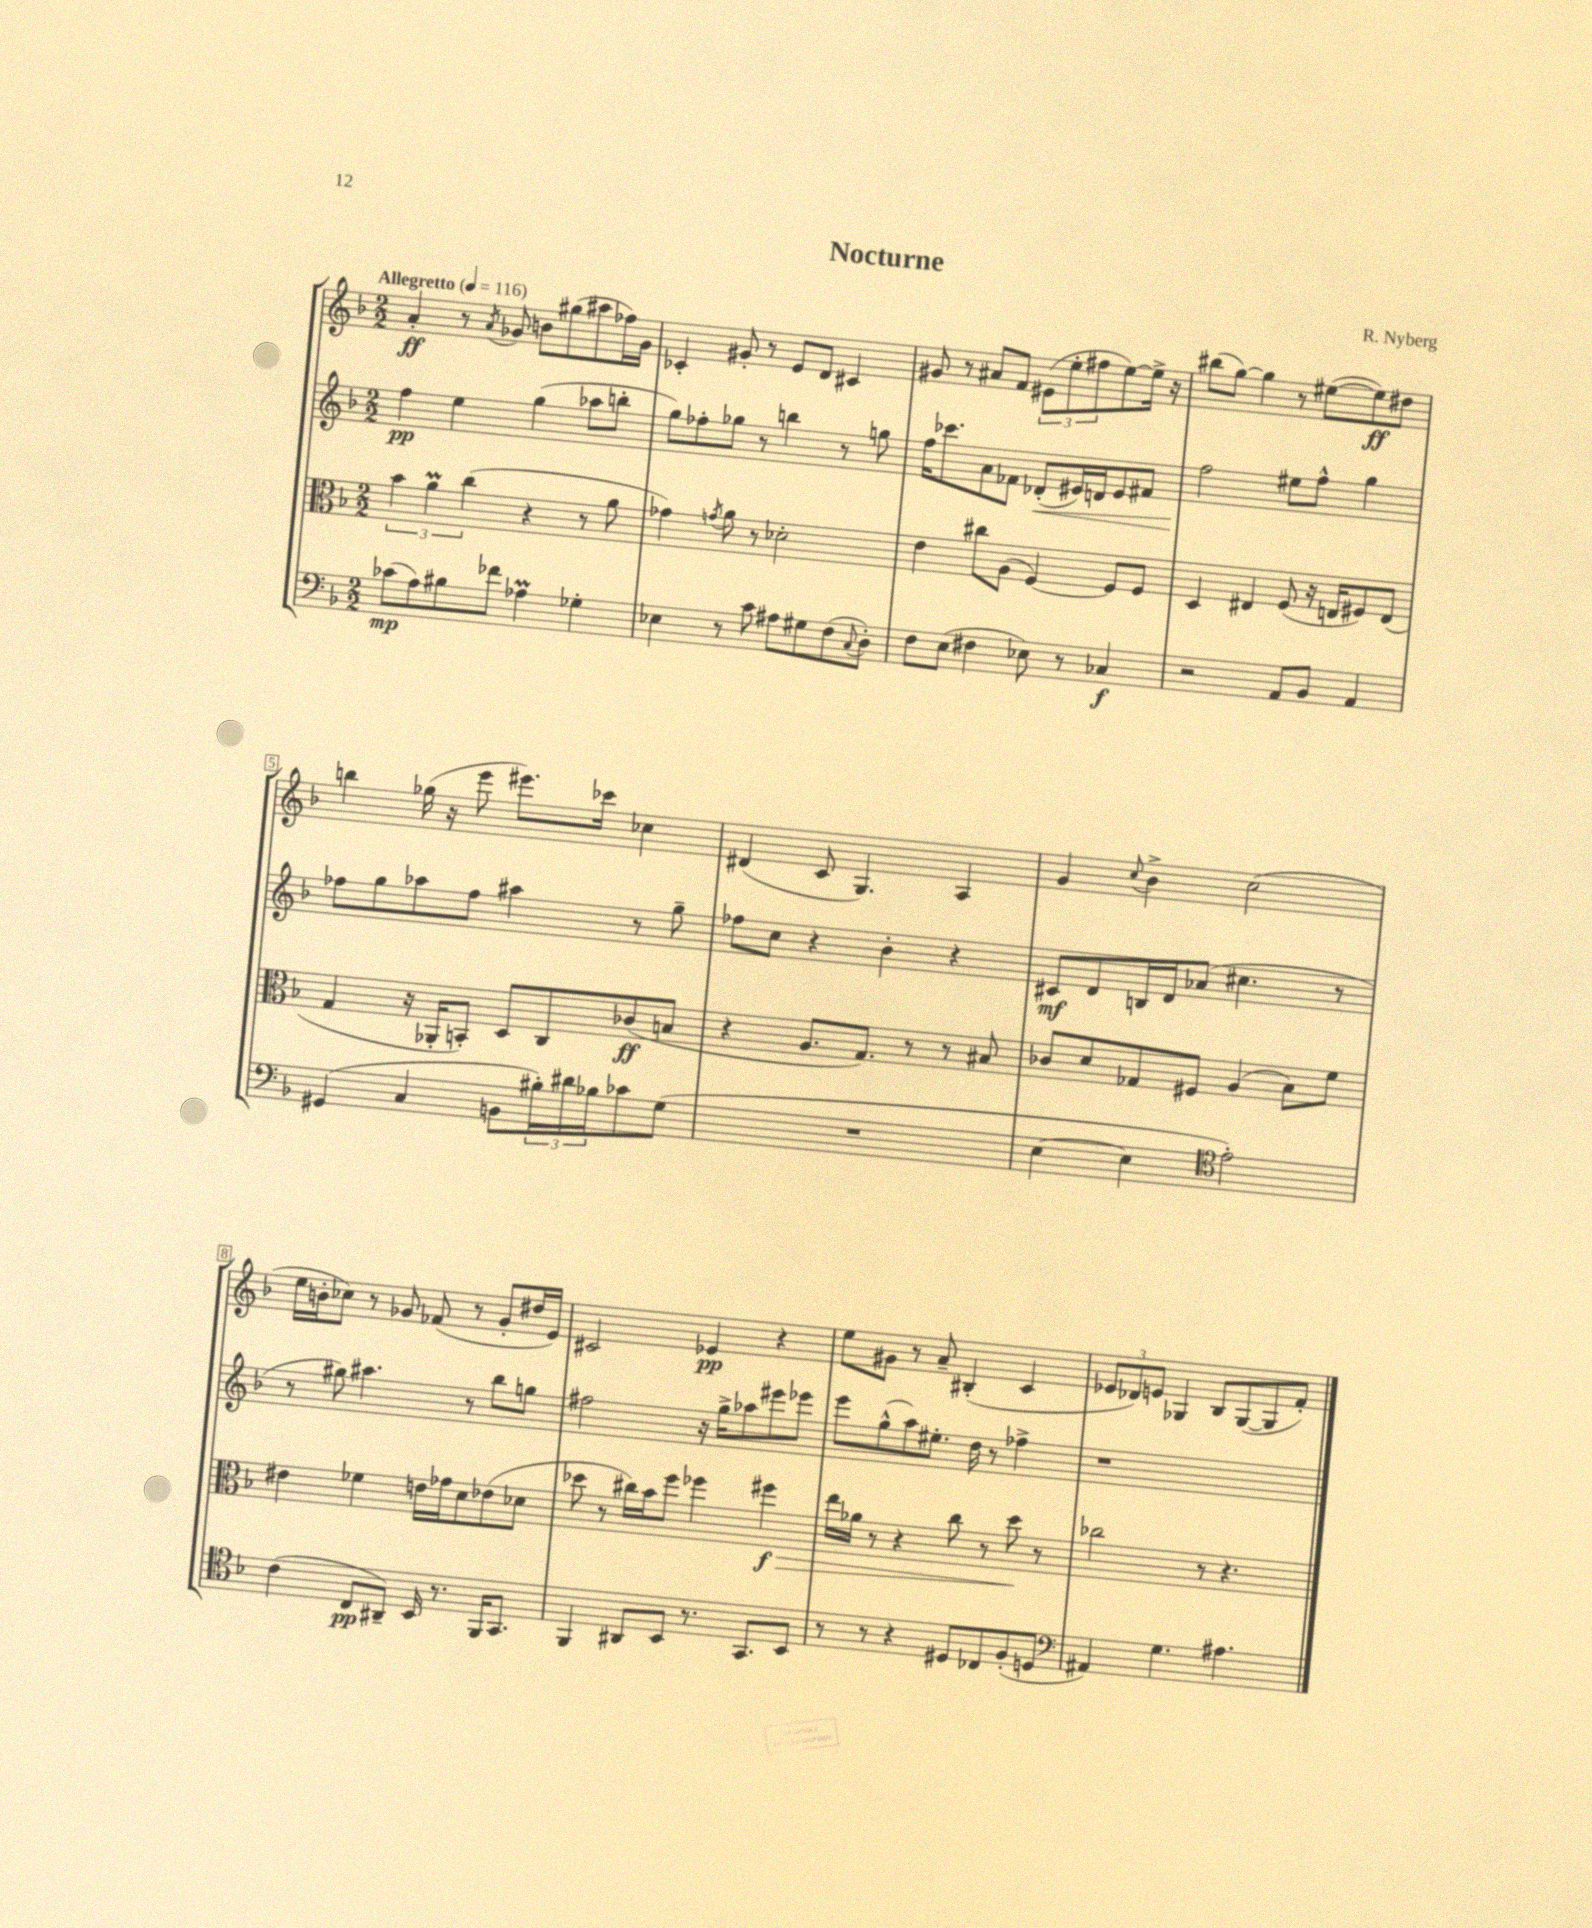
\header { title = "Nocturne" composer = "R. Nyberg" }
<<
\new StaffGroup <<
\new Staff = "s0" {
    \clef treble \key f \major \numericTimeSignature \time 2/2 \tempo "Allegretto" 4 = 116
    a'4-.\ff r8 \acciaccatura { a'8 } ges'8 b'8 gis''8( ais''8 fes''16) ges'16 |
    ces'4-. gis'8-. r8 e'8 d'8 cis'4 |
    gis'8 r8 ais'8 f'8 \tuplet 3/2 { eis'8( e''8-. fis''8 } e''8~) e''16-> r16 |
    bis''8( g''8~) g''4 r8 eis''8~( eis''8\ff) dis''8 |
    b''4 ges''16( r16 e'''8 eis'''8.) ces'''16 ces''4 |
    dis'4( c'8 g4.) a4 |
    g'4 \appoggiatura { c''8 } bes'4-> c''2( |
    e''16 b'16-. ces''8) r8 ges'8 fes'8( r8 ges'8-. dis''16 e'16) |
    cis'2 ees'4\pp r4 |
    e''8 gis'8 r8 a'8-- bis4-.( c'4 |
    \tuplet 3/2 { ees'8 des'8) e'8 } ges4 bes8 ges8~( ges8 f'8-.) \bar "|." |
}
\new Staff = "s1" {
    \clef treble \key f \major \numericTimeSignature \time 2/2
    f''4\pp e''4 g''4( aes''8 b''8-. |
    g''8) fes''8-. ges''8 r8 b''4 r8 g''8 |
    f''16 ces'''8. a'8 fes'8 des'8-.\<( eis'16) d'16 eis'8 fis'8 |
    f''2\! eis''8 f''8-^ g''4 |
    fes''8 g''8 aes''8 fes''8 ais''4 r8 g''8-- |
    fes''8 c''8 r4 bes'4-. r4 |
    cis'8\mf d'8 b16 d'16 aes'8( cis''4. r8 |
    r8 gis''8) ais''4. r8 bes''8 g''8 |
    fis''2 r16 g''16-> aes''8 eis'''8 ees'''8 |
    e'''8 g''8-^( a''8) eis''8.-. d''16 r8 fes''4-> |
    r1 \bar "|." |
}
\new Staff = "s2" {
    \clef alto \key f \major \numericTimeSignature \time 2/2
    \tuplet 3/2 { bes'4 a'4\prall c''4( } r4 r8 a'8 |
    ges'4) \acciaccatura { g'8 } a'8 r8 des'2-. |
    e'4 cis''8 a8( f4~) f8 f8 |
    d4 eis4 f8( r16 e16 fis8) e8( |
    g4 r16 aes,16-. b,8-.) d8 c8 ces'8\ff( b8 |
    r4 a8. g8.) r8 r8 bis8 |
    ces'8 d'8 ges8 fis8 a4( bes8) f'8 |
    eis'4 fes'4 e'16 ges'16 d'8 ees'8( des'8 |
    des''8 r8 cis''16) bes'16 f''8 fes''4 fis''4\f\> |
    e''16 aes'16 r8 r4 c''8 r8 d''8\! r8 |
    ces''2 r8 r4. \bar "|." |
}
\new Staff = "s3" {
    \clef bass \key f \major \numericTimeSignature \time 2/2
    ces'8\mp( a8) bis8 fes'8 aes4\prall ges4-. |
    ees4 r8 c'8 ais8 gis8 f8( \appoggiatura { c8 } d8-.) |
    f8 e8( fis4 ees8) r8 ces4\f |
    r2 a,8 bes,8 a,4 |
    gis,4( c4 b,8 \tuplet 3/2 { bis16-.) dis'16 bes16 } ces'8 g8( |
    R1 |
    e4~ e4 \clef tenor e'2-.) |
    c'4( c8\pp ais,8--) bes,16 r8. f,16 g,8. |
    f,4 ais,8 bes,8 r8. g,8. bes,8 |
    r8 r8 r4 dis8 ces8 f8-.( d8 |
    \clef bass ais,4) g4. ais4. \bar "|." |
}
>>
>>
\layout { \context { \Score \override BarNumber.stencil = #(make-stencil-boxer 0.1 0.3 ly:text-interface::print) } }
